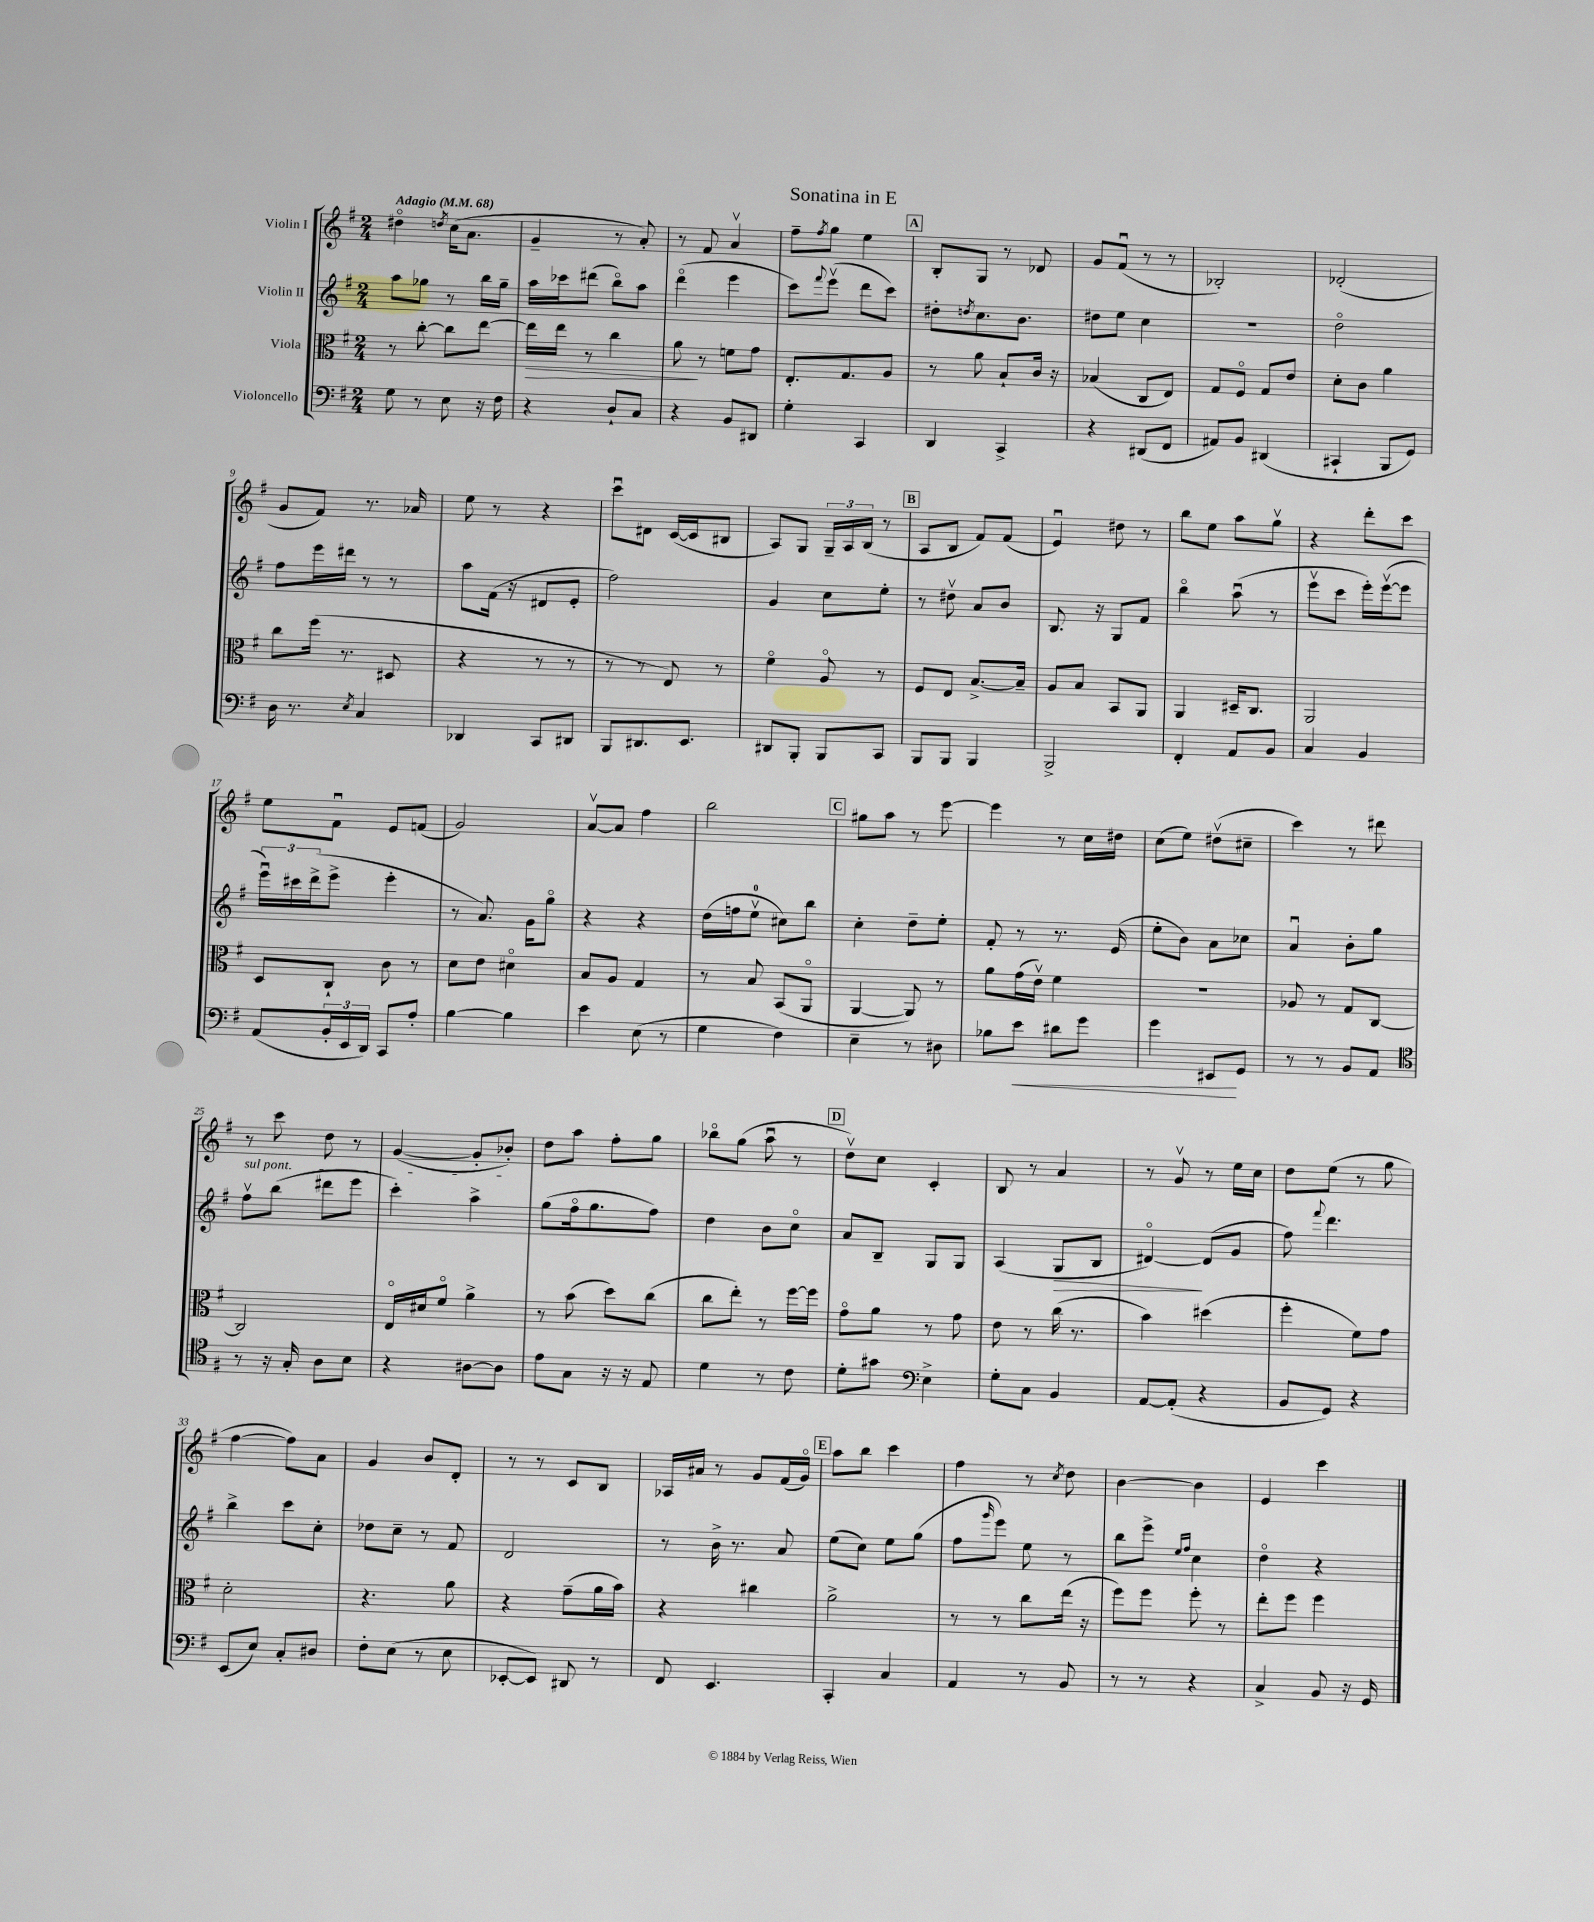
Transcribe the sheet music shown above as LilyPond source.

\header { title = "Sonatina in E" }
<<
\new StaffGroup <<
\new Staff = "s0" \with { instrumentName = "Violin I" } {
    \clef treble \key g \major \numericTimeSignature \time 2/4 \tempo "Adagio" 4 = 68
    dis''4\flageolet \acciaccatura { d''8 } c''16( a'8. |
    g'4-- r8 a'8-.) |
    r8 fis'8 a'4\upbow |
    fis''8-- \acciaccatura { fis''8 } g''8 e''4 |
    \mark \markup { \box "A" } b8-. g8 r8 des'8 |
    g'8 fis'8\downbow( r8 r8 |
    bes2-.) |
    des'2-.( |
    g'8 fis'8) r8. aes'16 |
    e''8 r8 r4 |
    c'''8\downbow dis'8 c'16~( c'16 bis8 |
    a8) g8 \tuplet 3/2 { g16-- a16 b16( } r8 |
    \mark \markup { \box "B" } a8 b8 fis'8) fis'8( |
    e'4\downbow) dis''8 r8 |
    b''8 e''8 a''8 g''8\upbow |
    r4 d'''8-. c'''8 |
    e''8 fis'8\downbow e'8 f'8( |
    g'2) |
    a'8~\upbow a'8 fis''4 |
    b''2 |
    \mark \markup { \box "C" } gis''8 a''8 r8 e'''8~ |
    e'''4 r8 c''16 dis''16 |
    c''8( e''8) dis''8\upbow( cis''8-- |
    c'''4) r8 dis'''8 |
    r8 c'''8 d''8 r8 |
    g'4~( g'8-. bes'8-.) |
    d''8 a''8 fis''8-. g''8 |
    bes''8\flageolet g''8( a''8\downbow r8 |
    \mark \markup { \box "D" } d''8\upbow) c''8 c'4-. |
    b8 r8 a'4 |
    r8 g'8\upbow r8 e''16 c''16 |
    d''8 e''8( r8 g''8 |
    fis''4~ fis''8) a'8 |
    g'4 b'8 d'8-. |
    r8 r8 c'8 b8 |
    aes16 ais'16 r8 g'8 fis'16( g'16\flageolet) |
    \mark \markup { \box "E" } a''8 b''8 c'''4 |
    fis''4 r8 \acciaccatura { c''8 } d''8 |
    b'4~ b'4 |
    e'4 c'''4 \bar "|." |
}
\new Staff = "s1" \with { instrumentName = "Violin II" } {
    \clef treble \key g \major \numericTimeSignature \time 2/4
    a''8 ges''8 r8 b''16 ges''16-- |
    a''16 ces'''16 dis'''8( b''8\flageolet) a''8 |
    d'''4\flageolet( e'''4 |
    c'''8) \appoggiatura { fis'''8 } e'''8\upbow( d'''8 c'''8) |
    \mark \markup { \box "A" } dis''8-. \acciaccatura { d''8 } c''8. b'8. |
    dis''8 e''8 c''4 |
    R2 |
    d''2\flageolet |
    fis''8 e'''16 dis'''16 r8 r8 |
    a''8 fis'16( r16 dis'8 e'8-. |
    fis''2) |
    g'4 c''8 e''8-. |
    \mark \markup { \box "B" } r8 dis''8\upbow a'8 b'8 |
    b8. r16 g8 fis'8 |
    b''4\flageolet a''8\downbow( r8 |
    e'''8\upbow c'''8 e'''16-.) e'''16~\upbow( e'''8 |
    \tuplet 3/2 { e'''16\downbow) cis'''16 d'''16->( } e'''8-> e'''4-. |
    r8 a'8.) g'16 g''8\flageolet |
    r4 r4 |
    d''16( f''16 e''8-0\upbow cis''8) b''8 |
    \mark \markup { \box "C" } c''4-. d''8-- e''8-. |
    fis'8-. r8 r8. e'16( |
    e''8-. b'8) a'8 ces''8 |
    a'4\downbow b'8-. g''8 |
    \once \override TextSpanner.bound-details.left.text = \markup { \italic "sul pont." } fis''8\upbow\startTextSpan b''8( dis'''8 e'''8 |
    c'''4-.) a''4->\stopTextSpan |
    g''8( fis''16\flageolet g''8. fis''8) |
    d''4 b'8 c''8\flageolet |
    \mark \markup { \box "D" } a'8 b8-- g8 g8 |
    a4( g8\> b8 |
    dis'4~\flageolet\!) dis'8( g'8 |
    fis''8) \appoggiatura { fis'''8 } d'''4. |
    b''4-> c'''8 c''8-. |
    des''8 c''8-- r8 fis'8 |
    d'2 |
    r8 b'16-> r8. a'8 |
    \mark \markup { \box "E" } e''8( c''8) e''8 g''8( |
    fis''8 \grace { g'''16 } e'''8) e''8 r8 |
    b''8 e'''8-> \grace { e''16 fis''16 } c''4 |
    d''4\flageolet r4 \bar "|." |
}
\new Staff = "s2" \with { instrumentName = "Viola" } {
    \clef alto \key g \major \numericTimeSignature \time 2/4
    r8 c''8~-. c''8 e''8~ |
    e''16\> e''16 r8 c''4 |
    a'8\! r8 f'8 g'8 |
    e8.-. g8. a8 |
    \mark \markup { \box "A" } r8 a'8 b8-! c'16 r16 |
    bes4( c8 e8) |
    g8 fis8\flageolet g8 e'8 |
    d'8-. c'8 a'4 |
    c''8 fis''16( r8. dis8 |
    r4 r8 r8 |
    r8 r8 e8) r8 |
    fis'4\flageolet a8\flageolet r8 |
    \mark \markup { \box "B" } fis8 e8 b8.~-> b16-- |
    a8 b8 b,8 a,8 |
    a,4 dis16-- c8. |
    a,2 |
    d8 c8-! c'8 r8 |
    d'8 e'8 dis'4\flageolet |
    b8 a8 g4 |
    r8 b8 b,8( a,8\flageolet |
    \mark \markup { \box "C" } a,4~ a,8) r8 |
    a'8 g'16( e'16\upbow) fis'4 |
    R2 |
    aes8 r8 g8 c8~ |
    c2 |
    e16\flageolet dis'16 fis'8\flageolet a'4-> |
    r8 b'8( d''8) c''8( |
    c''8 e''8-.) r8 fis''16~ fis''16 |
    \mark \markup { \box "D" } g'8\flageolet a'8 r8 g'8 |
    e'8 r8 c''16( r8. |
    b'4) dis''4( |
    fis''4-. fis'8) g'8 |
    d'2-. |
    r4. a'8 |
    r4 g'8--( a'16 b'16) |
    r4 cis''4 |
    \mark \markup { \box "E" } a'2-> |
    r8 r8 c''8 e''16( r16 |
    fis''8) fis''8 fis''8-. r8 |
    e''8-. fis''8 fis''4 \bar "|." |
}
\new Staff = "s3" \with { instrumentName = "Violoncello" } {
    \clef bass \key g \major \numericTimeSignature \time 2/4
    g8 r8 e8 r16 fis16 |
    r4 d8-! c8 |
    r4 b,8 dis,8 |
    g4-. c,4 |
    \mark \markup { \box "A" } d,4 c,4-> |
    r4 dis,8( fis,8 |
    ais,8) b,8 dis,4( |
    cis,4-! b,,8 g,8) |
    d16 r8. \acciaccatura { e8 } c4 |
    des,4 c,8 dis,8 |
    b,,8 dis,8. e,8. |
    dis,8 b,,8-. b,,8 c,8 |
    \mark \markup { \box "B" } b,,8 b,,8 b,,4 |
    b,,2-> |
    fis,4-. a,8 b,8 |
    c4 b,4 |
    a,8( \tuplet 3/2 { b,16-. e,16 d,16) } c,8 a8-. |
    b4~ b4 |
    e'4 e8( r8 |
    g4 fis4) |
    \mark \markup { \box "C" } e4-- r8 dis8 |
    bes8 e'8\< dis'8 g'8 |
    g'4 eis,8\! g,8 |
    r8 r8 b,8 a,8 |
    \clef tenor r8 r16 g16-. a8 b8 |
    r4 ais8~ ais8 |
    e'8 g8 r16 r16 e8 |
    d'4 r8 c'8 |
    \mark \markup { \box "D" } d'8-. gis'8 \clef bass e4-> |
    g8-. c8 b,4 |
    a,8~ a,8-.( r4 |
    b,8 g,8) r4 |
    e,8( e8) c8-. dis8 |
    fis8-. e8( r8 e8 |
    ees,8~-. ees,8) dis,8 r8 |
    fis,8 e,4. |
    \mark \markup { \box "E" } c,4-. c4 |
    a,4 r8 b,8 |
    r8 r8 r4 |
    c4-> b,8 r16 g,16 \bar "|." |
}
>>
>>
